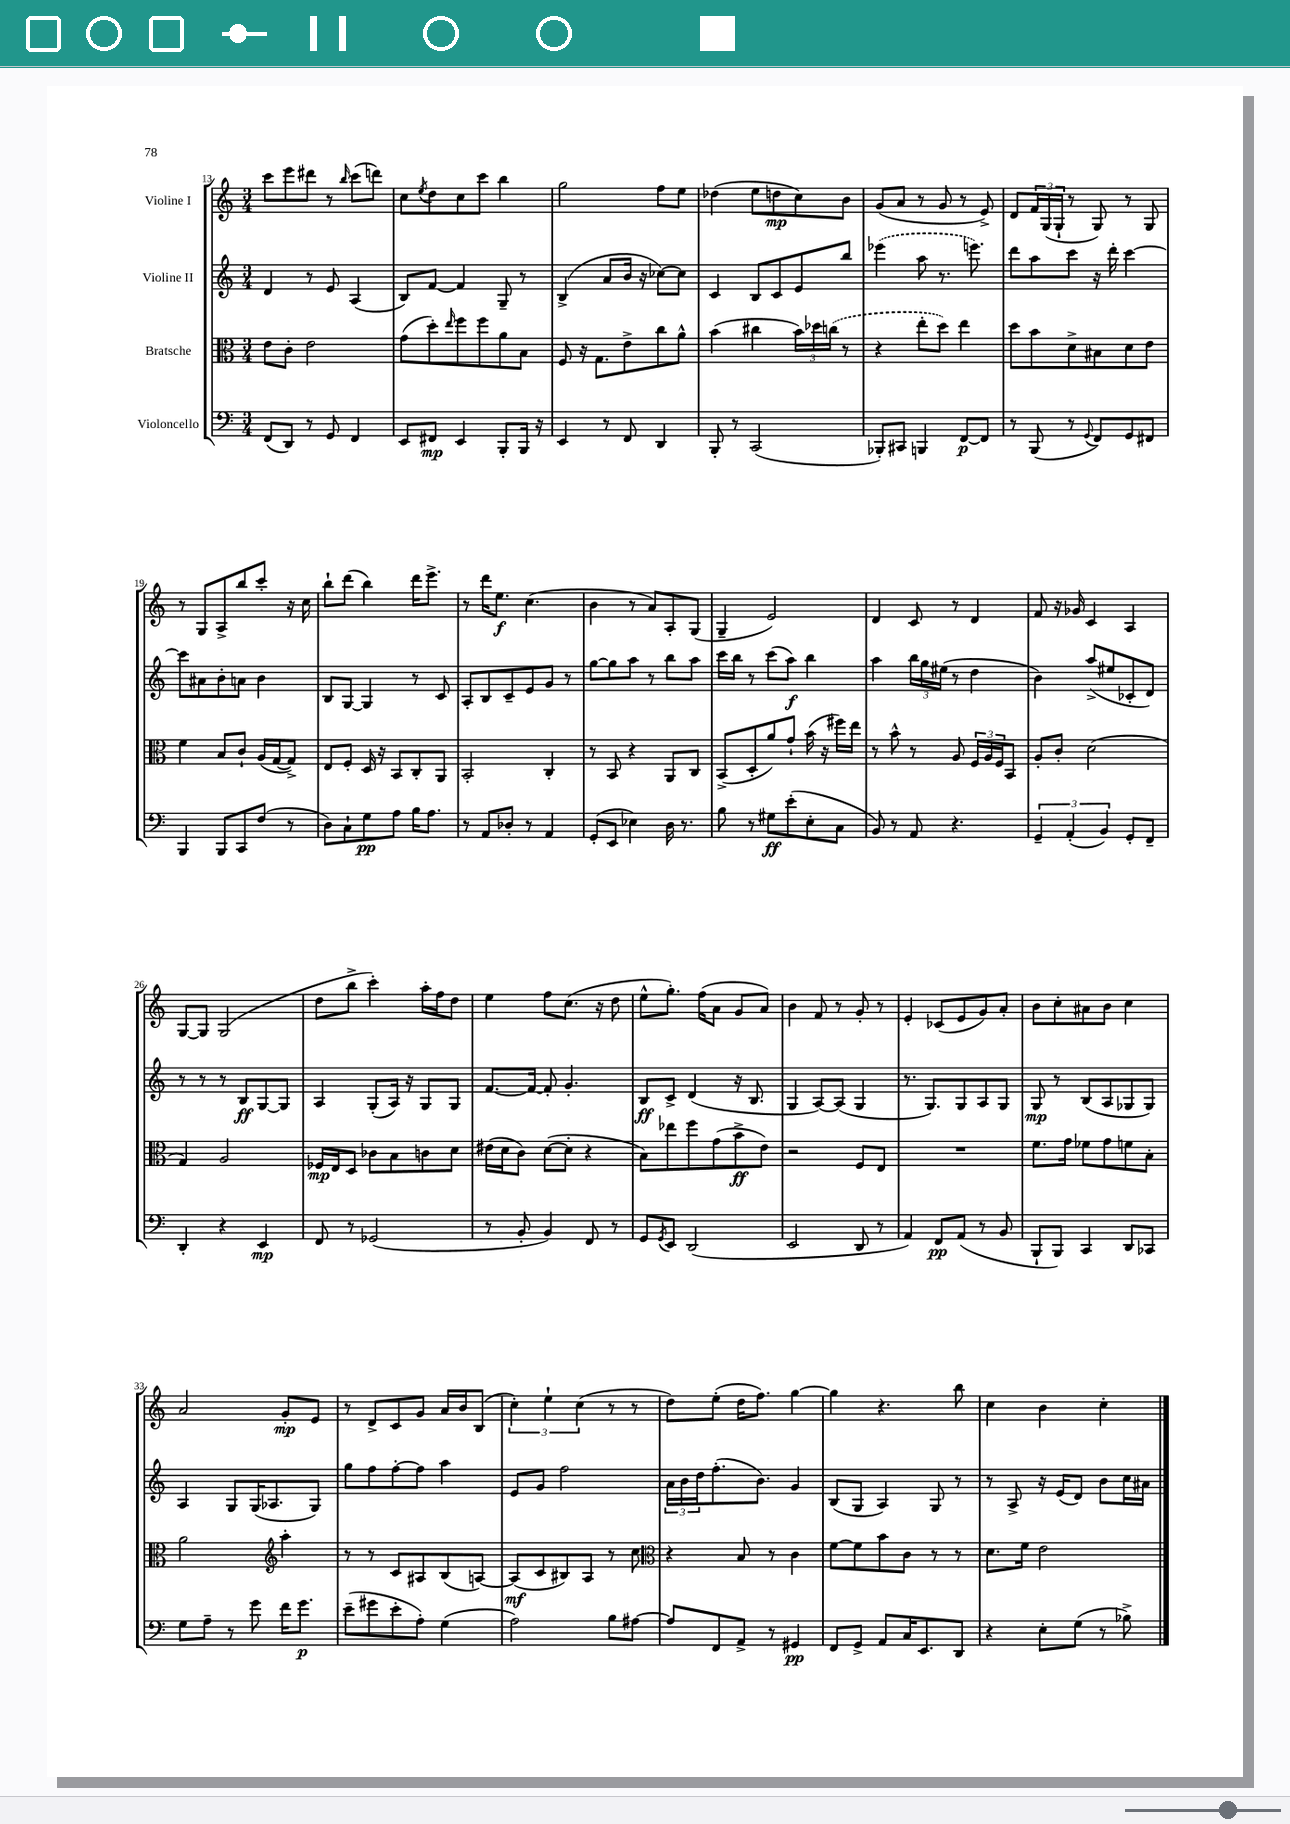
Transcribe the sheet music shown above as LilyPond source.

<<
\new StaffGroup <<
\new Staff = "s0" \with { instrumentName = "Violine I" } {
    \clef treble \key c \major \numericTimeSignature \time 3/4
    c'''8 e'''8 dis'''8 r8 \grace { b''16 } c'''8( d'''8) |
    c''8 \acciaccatura { e''8 } d''8 c''8 c'''8 b''4 |
    g''2 f''8 e''8 |
    des''4( e''8 d''8\mp c''8) b'8 |
    g'8( a'8 r8 g'8 r8 e'8->) |
    d'8 \tuplet 3/2 { f'16 g16( g16-! } r8 g8) r8 g8 |
    r8 g8 a8-> b''8 c'''8-. r16 c''16 |
    b''8-! d'''8( b''4) d'''16 e'''8.-> |
    r8 d'''16 e''8.\f c''4.( |
    b'4 r8 a'8) a8-. g8( |
    g4-- e'2) |
    d'4 c'8 r8 d'4 |
    f'8 r16 ges'16 c'4 a4 |
    g8~ g8 g2( |
    d''8 b''8-> c'''4-.) a''16-. f''16 d''8 |
    e''4 f''8 c''8.( r16 d''8 |
    e''8-^ g''8.-.) f''16( a'8 g'8 a'8) |
    b'4 f'8 r8 g'8-. r8 |
    e'4-. ces'8( e'8 g'8) a'8-. |
    b'8 c''8-. ais'8 b'8 c''4 |
    a'2 g'8-.\mp e'8 |
    r8 d'8-> c'8 g'8 a'16 b'16 b8( |
    \tuplet 3/2 { c''4-.) e''4-! c''4( } r8 r8 |
    d''8) e''8-.( d''16 f''8.) g''4~ |
    g''4 r4. b''8 |
    c''4 b'4 c''4-. \bar "|." |
}
\new Staff = "s1" \with { instrumentName = "Violine II" } {
    \clef treble \key c \major \numericTimeSignature \time 3/4
    d'4 r8 e'8 a4( |
    b8) f'8~ f'4 g8-- r8 |
    b4->( a'8 b'16 r16 ces''8~) ces''8 |
    c'4 b8 c'8 e'8 b''8 |
    \once \slurDashed ees'''4( a''8 r8. e'''8.) |
    d'''8 a''8 c'''8 r16 d'''16-. c'''4~ |
    c'''8 ais'8 b'8-. a'8 b'4 |
    b8 g8~ g4 r8 c'8 |
    a8-. b8 c'8-- e'8 g'8 r8 |
    g''8~ g''8 a''8 r8 b''8 a''8 |
    c'''16 b''16 r8 c'''8( a''8\f) b''4 |
    a''4 \tuplet 3/2 { b''16 g''16 eis''16( } r8 d''4 |
    b'4) a''8->( eis''8 ces'8-. d'8) |
    r8 r8 r8 b8\ff g8~ g8 |
    a4 g8-.( a16) r16 g8 g8 |
    f'8.~ f'16~ f'8-. g'4.-. |
    b8\ff c'8-> d'4( r16 b8. |
    g4 a8~) a8( g4 |
    r8. g8.) g8 a8 g8 |
    g8\mp r8 b8( a8 ges8 ges8) |
    a4 g8 g16( aes8. g8) |
    g''8 f''8 f''8~-. f''8 a''4 |
    e'8 g'8 f''2 |
    \tuplet 3/2 { a'16 b'16 d''16 } f''8.-.( b'8.) g'4 |
    b8( g8 a4) g8 r8 |
    r8 a8-> r16 e'16( d'8) b'8 c''16 ais'16 \bar "|." |
}
\new Staff = "s2" \with { instrumentName = "Bratsche" } {
    \clef alto \key c \major \numericTimeSignature \time 3/4
    e'8 c'8-. e'2 |
    g'8( d''8-.) \grace { e''16 } f''8 f''8 a'8 b8 |
    f8 r16 g8. e'8-> c''8 a'8-^ |
    b'4( cis''4 \tuplet 3/2 { b'16) des''16 \once \slurDashed c''16( } r8 |
    r4 e''8-. d''8) e''4 |
    d''8 b'8 d'8-> bis8 d'8 e'8 |
    f'4 b8 c'8-! a16( g16~ g8->) |
    e8 f8-. d16 r16 b,8 c8-. a,8 |
    b,2-. c4-. |
    r8 b,8 r4 a,8 c8 |
    b,8->( d8-. a'8) g'8-! b'16( r16 fis''16) e''16 |
    r8 b'8-^ r8 a8 \tuplet 3/2 { f16 a16 f16 } b,8 |
    a8-. c'8-. d'2( |
    g4) a2 |
    fes16\mp e16 d8 ces'8 b8 c'8 d'8 |
    eis'16( d'16 c'8) d'8~( d'8-. r4 |
    b8) ees''8 f''8 g'8( b'8->\ff e'8) |
    r2 f8 e8 |
    R2. |
    f'8. g'16 fes'8 g'8 f'8 b8-. |
    a'2 \clef treble a''4-. |
    r8 r8 c'8 ais8 b8( a8~) |
    a8\mf( c'8 bis8) a8 r8 c''8 |
    \clef alto r4 b8 r8 c'4 |
    f'8~ f'8 b'8 c'8 r8 r8 |
    d'8. f'16 e'2 \bar "|." |
}
\new Staff = "s3" \with { instrumentName = "Violoncello" } {
    \clef bass \key c \major \numericTimeSignature \time 3/4
    f,8( d,8) r8 g,8 f,4 |
    e,8 fis,8\mp e,4 b,,8-. b,,16 r16 |
    e,4 r8 f,8 d,4 |
    b,,8-. r8 c,2( |
    bes,,8-.) cis,8 b,,4 f,8~\p f,8 |
    r8 b,,8( r8 \appoggiatura { g,8 } f,8) g,8 fis,8 |
    b,,4 b,,8 c,8 f8( r8 |
    d8) c8-! g8\pp a8 b16 a8. |
    r8 a,8 des8-. r8 a,4 |
    g,8-.( e,8 ees4) d16 r8. |
    b8 r8 gis8\ff e'8-.( e8-. c8 |
    b,8) r8 a,8 r4. |
    \tuplet 3/2 { g,4-- a,4-.( b,4) } g,8-. f,8-- |
    d,4-. r4 e,4\mp |
    f,8 r8 ges,2( |
    r8 b,8-. b,4) f,8 r8 |
    g,8 \acciaccatura { g,8 } e,8 d,2( |
    e,2 d,8 r8 |
    a,4) f,8\pp a,8( r8 b,8 |
    b,,8-! b,,8) c,4 d,8 ces,8 |
    g8 a8-- r8 g'8 f'16 g'8.\p |
    e'8--( gis'8 e'8-. a8-.) g4( |
    a2) b8 ais8~ |
    ais8 f,8 a,8-> r8 gis,4\pp |
    f,8 g,8-> a,8 c16 e,8. d,8 |
    r4 e8-. g8( r8 bes8->) \bar "|." |
}
>>
>>
\layout { \context { \Score currentBarNumber = #13 } }
